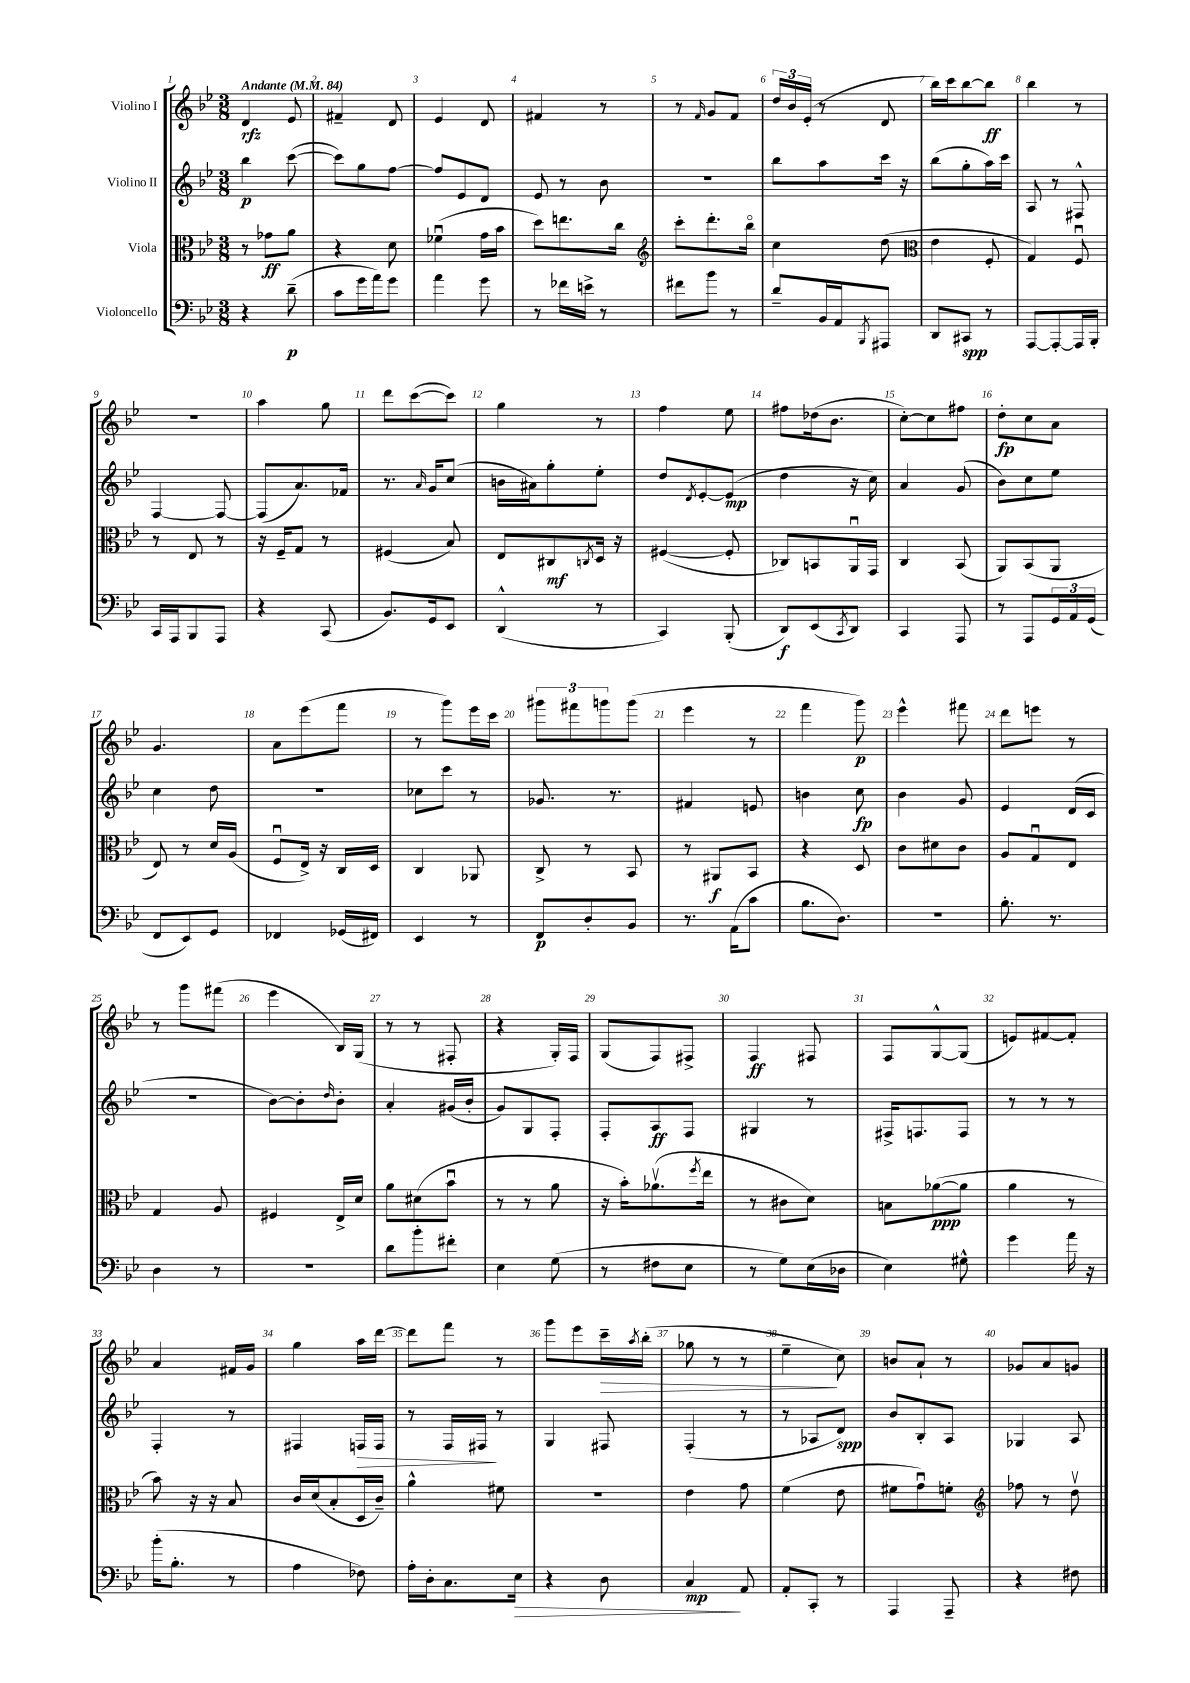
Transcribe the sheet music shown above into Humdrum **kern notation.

**kern	**dynam	**kern	**dynam	**kern	**dynam	**kern	**dynam
*part4	*part4	*part3	*part3	*part2	*part2	*part1	*part1
*staff4	*staff4	*staff3	*staff3	*staff2	*staff2	*staff1	*staff1
*I"Violoncello	*	*I"Viola	*	*I"Violino II	*	*I"Violino I	*
*clefF4	*	*clefC3	*	*clefG2	*	*clefG2	*
*k[b-e-]	*	*k[b-e-]	*	*k[b-e-]	*	*k[b-e-]	*
*M3/8	*	*M3/8	*	*M3/8	*	*M3/8	*
*MM84	*	*MM84	*	*MM84	*	*MM84	*
=1	=1	=1	=1	=1	=1	=1	=1
!	!	!	!	!	!	!LO:TX:a:B:t=Andante	!
4r	.	8r	.	4bb-\	p	4d/	rfz
.	.	8g-X\L	ff	.	.	.	.
(8d~\	p	8a\J	.	([8ccc\	.	8e-/	.
=2	=2	=2	=2	=2	=2	=2	=2
8c\L	.	4r	.	8ccc\L])	.	4f#X~/	.
16g\L	.	.	.	8gg\	.	.	.
16a\J)	.	.	.	.	.	.	.
8g\J	.	8d\	.	[8ff\J	.	8d/	.
=3	=3	=3	=3	=3	=3	=3	=3
4a\	.	(4f-Xu\	.	8ff/L]	.	4e-/	.
.	.	.	.	8e-/	.	.	.
8g\	.	16g\LL	.	8d/J	.	8d/	.
.	.	16b-\JJ	.	.	.	.	.
=4	=4	=4	=4	=4	=4	=4	=4
8r	.	8dd\L)	.	8e-/	.	4f#X/	.
16f-X\LL	.	8.een\	.	8r	.	.	.
16en^\JJ	.	.	.	.	.	.	.
8r	.	.	.	8b-\	.	8r	.
.	.	16cc\Jk	.	.	.	.	.
=5	=5	=5	=5	=5	=5	=5	=5
*	*	*clefG2	*	*	*	*	*
8f#X\L	.	8ccc'\L	.	4.r	.	8r	.
.	.	.	.	.	.	16qqf/	.
8b-\J	.	8.ddd'\	.	.	.	8g/L	.
8r	.	.	.	.	.	8f/J	.
.	.	16bb-\Jk	.	.	.	.	.
=6	=6	=6	=6	=6	=6	=6	=6
8d~/L	.	4cc\	.	8bb-\L	.	24dd/LL	.
.	.	.	.	.	.	24b-/	.
.	.	.	.	.	.	(24e-'/JJ	.
16BB-/L	.	.	.	8aa\	.	8r	.
16AA/J	.	.	.	.	.	.	.
8qBBB-/	.	.	.	.	.	.	.
8AAA#X/J	.	(8dd\	.	16ccc\Jk	.	8d/	.
.	.	.	.	16r	.	.	.
=7	=7	=7	=7	=7	=7	=7	=7
*	*	*clefC3	*	*	*	*	*
8DD/L	.	4e-\	.	(8bb-\L	.	16bb-\LL)	.
.	.	.	.	.	.	16ccc\J	.
8CC#X/J	spp	.	.	8gg'\	.	[8bb-\	.
8r	.	8F'/	.	16aa\L)	.	8bb-\J]	ff
.	.	.	.	16ccc\JJ	.	.	.
=8	=8	=8	=8	=8	=8	=8	=8
[8AAA/L	.	4G/)	.	8A/	.	4bb-\	.
8AAA'/_	.	.	.	8r	.	.	.
16AAA/L]	.	8Fu/	.	8F#X^^/	.	8r	.
16BBB-'/JJ	.	.	.	.	.	.	.
!!LO:LB:g=z
=9	=9	=9	=9	=9	=9	=9	=9
16CC/LL	.	8r	.	[4F/	.	4.r	.
16AAA/J	.	.	.	.	.	.	.
8BBB-/	.	8E-/	.	.	.	.	.
8AAA/J	.	8r	.	8F/_	.	.	.
=10	=10	=10	=10	=10	=10	=10	=10
4r	.	16r	.	(8F/L]	.	4aa\	.
.	.	16F~/KL	.	.	.	.	.
.	.	8G/J	.	8.a/)	.	.	.
(8CC/	.	8r	.	.	.	8gg\	.
.	.	.	.	16f-X/Jk	.	.	.
=11	=11	=11	=11	=11	=11	=11	=11
8.BB-/L)	.	(4F#X/	.	8.r	.	8ddd\L	.
.	.	.	.	.	.	([8ccc\	.
.	.	.	.	16qqa/	.	.	.
16GG/k	.	.	.	16g/KL	.	.	.
8EE-/J	.	8B-/)	.	(8cc/J	.	8ccc\J])	.
=12	=12	=12	=12	=12	=12	=12	=12
(4DD^^/	.	8E-/L	.	16bn\LL	.	4gg\	.
.	.	.	.	16a#X\J)	.	.	.
.	.	8C#X/	mf	8gg'\	.	.	.
.	.	8qCn/	.	.	.	.	.
8r	.	16D/Jk	.	8ee-'\J	.	8r	.
.	.	16r	.	.	.	.	.
=13	=13	=13	=13	=13	=13	=13	=13
4CC/)	.	([4F#X/	.	8dd/L	.	4ff\	.
.	.	.	.	8qd/	.	.	.
.	.	.	.	[8e-'/	.	.	.
(8BBB-'/	.	8F#'/]	.	(8e-/J]	mp	8ee-\	.
=14	=14	=14	=14	=14	=14	=14	=14
8DD/L)	f	8C-X/L)	.	4dd\	.	8ff#X\L	.
(8EE-/	.	8BBn/	.	.	.	(16dd-X\k	.
.	.	.	.	.	.	8.b-\J	.
8qCC/	.	.	.	.	.	.	.
8DD/J)	.	16AAu/L	.	16r	.	.	.
.	.	16GG/JJ	.	16cc\)	.	.	.
=15	=15	=15	=15	=15	=15	=15	=15
4CC/	.	4C/	.	4a/	.	[8cc'\L)	.
.	.	.	.	.	.	8cc\]	.
8AAA/	.	(8BB-/	.	(8g/	.	8ff#X\J	.
=16	=16	=16	=16	=16	=16	=16	=16
8r	.	8AA/L)	.	8b-\L)	.	8dd'\L	fp
8AAA/L	.	(8BB-/	.	8cc\	.	8cc\	.
24GG/L	.	8AA/J	.	8ee-\J	.	8a\J	.
24AA/	.	.	.	.	.	.	.
(24GG/JJ	.	.	.	.	.	.	.
!!LO:LB:g=z
=17	=17	=17	=17	=17	=17	=17	=17
8FF/L	.	8E-/)	.	4cc\	.	4.g/	.
8EE-/)	.	8r	.	.	.	.	.
8GG/J	.	16d/LL	.	8dd\	.	.	.
.	.	(16A/JJ	.	.	.	.	.
=18	=18	=18	=18	=18	=18	=18	=18
4FF-X/	.	8Fu/L	.	4.r	.	8a\L	.
.	.	16E-^/Jk)	.	.	.	(8eee-\	.
.	.	16r	.	.	.	.	.
(16GG-X/LL	.	16C/LL	.	.	.	8fff\J	.
16FF#X/JJ)	.	16D/JJ	.	.	.	.	.
=19	=19	=19	=19	=19	=19	=19	=19
4EE-/	.	4C/	.	8cc-X\L	.	8r	.
.	.	.	.	8ccc\J	.	8ggg\L)	.
8r	.	8AA-X/	.	8r	.	16eee-\L	.
.	.	.	.	.	.	16ccc\JJ	.
=20	=20	=20	=20	=20	=20	=20	=20
8FF/L	p	8C^/	.	8.g-X/	.	12ggg#X\L	.
.	.	.	.	.	.	12fff#X\	.
8D'/	.	8r	.	.	.	.	.
.	.	.	.	.	.	12gggn\	.
.	.	.	.	8.r	.	.	.
8BB-/J	.	8BB-/	.	.	.	(8ggg\J	.
=21	=21	=21	=21	=21	=21	=21	=21
8.r	.	8r	.	4f#X/	.	4eee-\	.
.	.	8AA#X/L	f	.	.	.	.
(16AA\KL	.	.	.	.	.	.	.
8c\J	.	8BB-/J	.	8en/	.	8r	.
=22	=22	=22	=22	=22	=22	=22	=22
8.B-\L	.	4r	.	4bn\	.	4fff\	.
8.D\J)	.	.	.	.	.	.	.
.	.	8D/	.	8cc\	fp	8ggg\)	p
=23	=23	=23	=23	=23	=23	=23	=23
4.r	.	8c\L	.	4b-\	.	4eee-^^\	.
.	.	8d#X\	.	.	.	.	.
.	.	8c\J	.	8g/	.	8fff#X\	.
=24	=24	=24	=24	=24	=24	=24	=24
8.B-'\	.	8A/L	.	4e-/	.	8ddd\L	.
.	.	8Gu/	.	.	.	8eeen\J	.
8.r	.	.	.	.	.	.	.
.	.	8E-/J	.	(16d/LL	.	8r	.
.	.	.	.	16c/JJ	.	.	.
!!LO:LB:g=z
=25	=25	=25	=25	=25	=25	=25	=25
4D\	.	4G/	.	4.r	.	8r	.
.	.	.	.	.	.	8ggg\L	.
8r	.	8A/	.	.	.	(8fff#X\J	.
=26	=26	=26	=26	=26	=26	=26	=26
4.r	.	4F#X/	.	[8b-\L)	.	4eee-\	.
.	.	.	.	8b-'\]	.	.	.
.	.	.	.	16qqdd/	.	.	.
.	.	16E-^/LL	.	8b-'\J	.	16B-/LL)	.
.	.	16d/JJ	.	.	.	(16G/JJ	.
=27	=27	=27	=27	=27	=27	=27	=27
8d\L	.	8a\L	.	4a'/	.	8r	.
8b-'\	.	(8d#X\	.	.	.	8r	.
8f#X'\J	.	8b-u\J	.	(16g#X/LL	.	8F#X'/	.
.	.	.	.	16b-'/JJ	.	.	.
=28	=28	=28	=28	=28	=28	=28	=28
4E-\	.	8r	.	8g/L)	.	4r	.
.	.	8r	.	8G/	.	.	.
(8G\	.	8a\	.	8F'/J	.	16G'/LL)	.
.	.	.	.	.	.	16F/JJ	.
=29	=29	=29	=29	=29	=29	=29	=29
8r	.	16r	.	8F'/L	.	(8G/L	.
.	.	16b-'\KL)	.	.	.	.	.
8F#X\L	.	(8.a-Xv\	.	8A/	ff	8F/)	.
8E-\J	.	.	.	8F/J	.	8F#X^/J	.
.	.	8qff/	.	.	.	.	.
.	.	16ee-\Jk	.	.	.	.	.
=30	=30	=30	=30	=30	=30	=30	=30
8r	.	8r	.	4G#X/	.	4F/	ff
8G\L)	.	8c#X\L	.	.	.	.	.
(16E-\L	.	8d\J)	.	8r	.	8F#X/	.
16D-X\JJ	.	.	.	.	.	.	.
=31	=31	=31	=31	=31	=31	=31	=31
4E-\)	.	8Bn\L	.	16F#X^/KL	.	8F/L	.
.	.	.	.	8.Fn/	.	.	.
.	.	([8a-X\	ppp	.	.	[8G^^/	.
8G#X^^\	.	8a-\J]	.	8F/J	.	(8G/J]	.
=32	=32	=32	=32	=32	=32	=32	=32
4g\	.	4a\	.	8r	.	8en/L)	.
.	.	.	.	8r	.	[8f#X/	.
16a\	.	8r	.	8r	.	8f#'/J]	.
16r	.	.	.	.	.	.	.
!!LO:LB:g=z
=33	=33	=33	=33	=33	=33	=33	=33
(16b-'\KL	.	8b-\)	.	4F'/	.	4a/	.
8.B-'\J	.	.	.	.	.	.	.
.	.	16r	.	.	.	.	.
.	.	16r	.	.	.	.	.
8r	.	8B-/	.	8r	.	16f#X/LL	.
.	.	.	.	.	.	16g/JJ	.
=34	=34	=34	=34	=34	=34	=34	=34
4A\	.	16c/LL	.	4F#X/	.	4gg\	.
.	.	(16d/J	.	.	.	.	.
.	.	8B-'/	.	.	.	.	.
!	!	!	!	!	!LO:HP:b	!	!
8F-X\)	.	16D/L	.	16Fn/LL	>	16aa\LL	.
.	.	16c~/JJ)	.	16F/JJ	.	[16ddd\JJ	.
=35	=35	=35	=35	=35	=35	=35	=35
16A'\LL	.	4a^^\	.	8r	.	8ddd\L]	.
16D'\J	.	.	.	.	.	.	.
8.C\	.	.	.	16F/LL	.	8fff\J	.
.	.	.	.	16F#X/JJ	.	.	.
.	.	8f#X\	.	8r	]	8r	.
!	!LO:HP:b	!	!	!	!	!	!
16E-\Jk	>	.	.	.	.	.	.
=36	=36	=36	=36	=36	=36	=36	=36
4r	.	4.r	.	4G/	.	8ggg\L	.
.	.	.	.	.	.	8eee-\	.
!	!	!	!	!	!	!	!LO:HP:b
8D\	.	.	.	8F#X/	.	16ccc~\L	>
.	.	.	.	.	.	8qaa/	.
.	.	.	.	.	.	(16bb-'\JJ	.
=37	=37	=37	=37	=37	=37	=37	=37
4C/	mp	4e-\	.	(4F'/	.	8gg-X\	.
.	.	.	.	.	.	8r	.
8AA/	]	8g\	.	8r	.	8r	.
=38	=38	=38	=38	=38	=38	=38	=38
8AA'/L	.	(4f\	.	8r	.	4ee-~\	.
8CC'/J	.	.	.	8A-X/L	.	.	.
8r	.	8e-\	.	8d/J)	spp	8cc\)	]
=39	=39	=39	=39	=39	=39	=39	=39
4AAA/	.	8f#X\L	.	8b-/L	.	8bn/L	.
.	.	8gu\)	.	8B-'/	.	8a`/J	.
8AAA~/	.	8fn'\J	.	8A/J	.	8r	.
=40	=40	=40	=40	=40	=40	=40	=40
*	*	*clefG2	*	*	*	*	*
4r	.	8ff-X\	.	4G-X/	.	8g-X/L	.
.	.	8r	.	.	.	8a/	.
8F#X\	.	8ddv\	.	8A/	.	8gn/J	.
==	==	==	==	==	==	==	==
*-	*-	*-	*-	*-	*-	*-	*-
